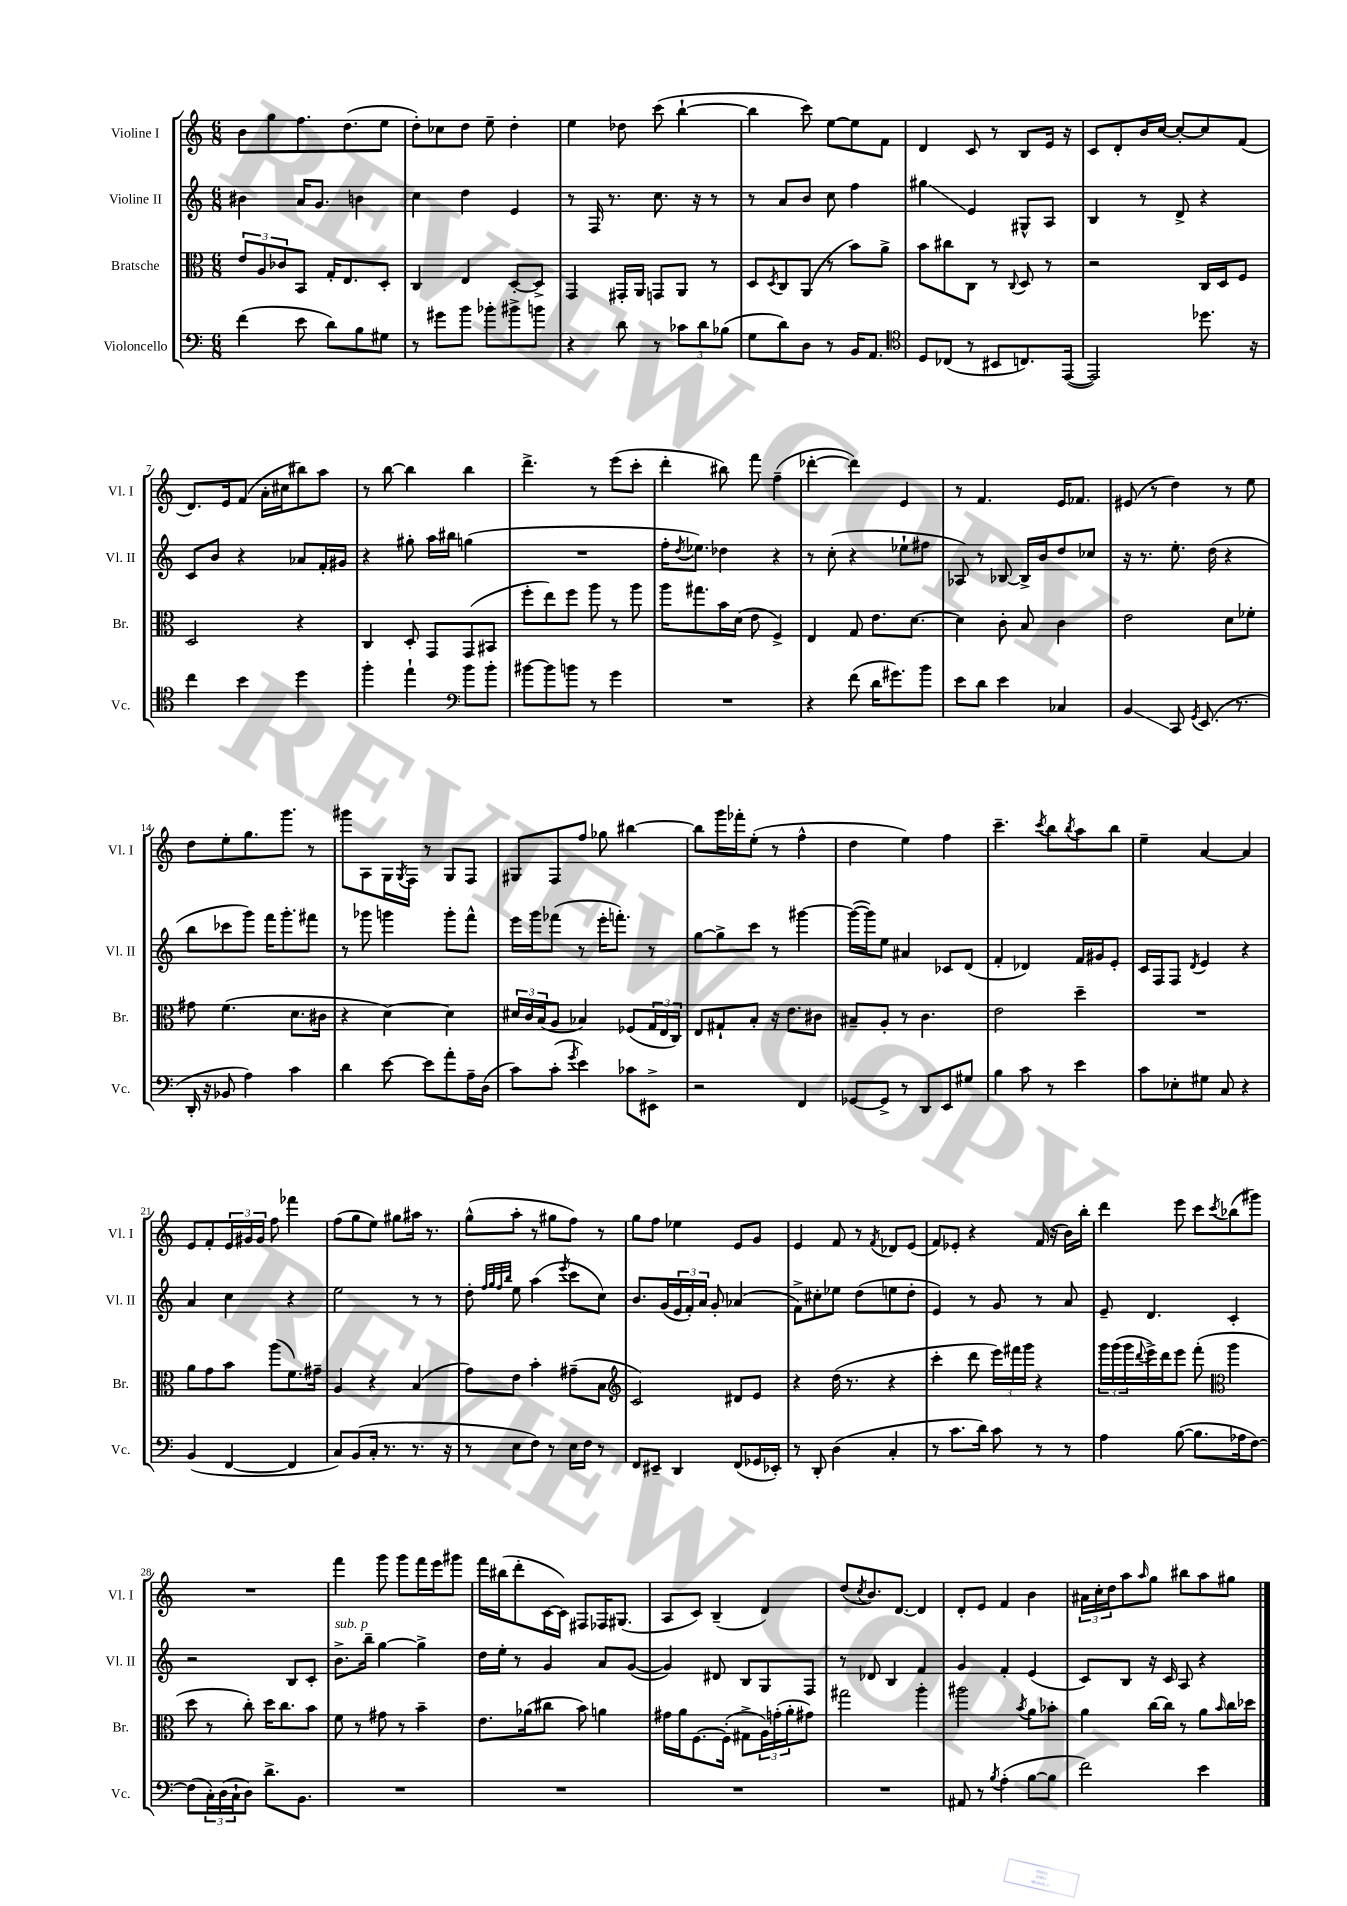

**kern	**kern	**kern	**kern
*staff4	*staff3	*staff2	*staff1
*clefF4	*clefC3	*clefG2	*clefG2
*k[]	*k[]	*k[]	*k[]
*M6/8	*M6/8	*M6/8	*M6/8
(4f	12e	4b#	8b
.	12A	.	.
.	.	.	8gg
.	12c-	.	.
8e	8BB	16a	8.ff
.	.	8.g	.
8d)	16G'	.	.
.	8.E	.	(8.dd
8B	.	4b	.
8G#	8D'	.	8ee
=	=	=	=
8r	4C	4cc	8dd')
8g#	.	.	8cc-
8b	4E	4dd	8dd
8b-'	.	.	8ee~
8b#^	[8D'	4e	4dd'
8b	8D^]	.	.
=	=	=	=
4r	4GG	8r	4ee
.	.	16F	.
.	.	8.r	.
8d	16GG#'	.	8dd-
.	16AA	.	.
8r	8GG	8.cc	(8ccc
12c-	8AA	.	[4bb`
.	.	16r	.
12d	.	.	.
.	8r	8r	.
(12B-	.	.	.
=	=	=	=
8G	8D	8r	4bb]
.	8qD	.	.
8d)	8C	8a	.
8D	(8AA	8b	8ccc)
8r	8r	8cc	[8ee
16BB	8b)	4ff	8ee]
8.AA	.	.	.
.	8a^	.	8f
=	=	=	=
*clefC4	*	*	*
8D	8b	4gg#	4d
(8C-	8cc#	.	.
8r	8C	4e	8c
8BB#	8r	.	8r
.	8qqC	.	.
8.C)	8D	8G#^^	8B
.	8r	8A	16e
([16EE	.	.	16r
=	=	=	=
2EE])	2r	4B	8c
.	.	.	8d'
.	.	8r	16b
.	.	.	[16cc
.	.	8d^	8cc'_
8.dd-	16C	4r	8cc]
.	16D	.	.
.	8F	.	(8f
16r	.	.	.
=	=	=	=
4cc	2D	8c	8.d)
.	.	8b	.
.	.	.	16e
4b	.	4r	(8f
.	.	.	16a'
.	.	.	16cc#
4dd	4r	8a-	8bb#)
.	.	16f'	8aa
.	.	16g#	.
=	=	=	=
4ff'	4C	4r	8r
.	.	.	[8bb
4ee`	8D'	8gg#'	4bb]
.	8GG	16aa	.
.	.	16bb#	.
*clefF4	*	*	*
8b	(8GG	(4gg	4bb
8b'	8BB#	.	.
=	=	=	=
[8b#	8ff'	2.r	4.ddd^
8b#]	8ee)	.	.
8b	8ff	.	.
8r	8aa	.	8r
4g	8r	.	(8eee
.	8aa	.	8ccc'
=	=	=	=
2.r	16aa	16ff'	4ddd'
.	.	8qdd	.
.	8.gg#	8.ee-)	.
.	16b	4dd-	8bb#)
.	(16d	.	.
.	8e	.	8fff
.	4F^)	4r	(4ff~
=	=	=	=
4r	4E	8r	[4ddd-'
.	.	(8cc'	.
(8f	8G	4r	4ddd-])
16d	8.e	.	.
8.g#)	.	.	.
.	.	8ee-`	4e
.	[8.d	.	.
8b	.	8ff#	.
=	=	=	=
8e	4d]	8A-)	8r
8d	.	8r	4.f
4e	8c'	[8B-	.
.	8B	16B-^]	.
.	.	16b	.
4C-	4c	8dd	16e
.	.	.	8.f-
.	.	8cc-	.
=	=	=	=
4BB	2e	16r	(8e#
.	.	8.r	.
.	.	.	8r
8CC	.	8.ee'	4dd)
8qGG	.	.	.
(8.EE	.	.	.
.	.	(16dd	.
.	8d	4r	8r
8.r	.	.	.
.	8f-'	.	8ee
=	=	=	=
16DD'	8g#	8bb	8dd
16r	.	.	.
8BB-	(4.f	8ccc-	8ee'
4A)	.	8ggg)	8.gg
.	.	16fff	.
.	.	8.ggg'	8.ggg
4c	8.d	.	.
.	.	8fff#	8r
.	16c#	.	.
=	=	=	=
4d	4r	8r	8ggg#
.	.	8ggg-	8A
[8e	[4d)	4ggg	16G
.	.	.	8qG
.	.	.	16F
8e]	.	.	8r
8a'	4d]	8ggg'	8G
16A~	.	8fff^^	8F
(16D	.	.	.
=	=	=	=
8c)	24d#	16eee	8G#
.	24c	.	.
.	.	16ggg	.
.	(24B	.	.
(8c'	8A	(8fff-	8F
8qg	.	.	.
4e)	4B-)	8r	8ff
.	.	16eee'	8gg-
.	.	8.fff')	.
8c-	(8F-	.	[4bb#
8EE#^	24G	8r	.
.	24E	.	.
.	24C)	.	.
=	=	=	=
2r	8E	[8gg	8bb#]
.	8G#`	8gg^]	16ggg
.	.	.	16fff-'
.	8B'	8ccc	(8ee'
.	16r	8r	8r
.	8.e	.	.
4FF	.	[4ggg#	4ff^^
.	8c#	.	.
=	=	=	=
[8GG-	8B#~	(16ggg#_	4dd
.	.	16ggg#])	.
8GG-^]	8A'	8ee	.
8r	8r	4a#	4ee)
8DD	4.c	.	.
8EE	.	8c-	4ff
8G#	.	(8d	.
=	=	=	=
4B	2e	4f'	4.ccc~
8c	.	4d-)	.
.	.	.	8qccc
8r	.	.	8bb
.	.	.	8qbb
4e	4dd~	16f	8aa
.	.	16g#	.
.	.	8e'	8bb
=	=	=	=
8c	2.r	16c	4ee~
.	.	16F	.
8E-'	.	8F	.
.	.	8qd	.
8G#	.	4e	[4a
8C	.	.	.
4r	.	4r	4a]
=	=	=	=
(4BB	8a	4a	8e
.	8g	.	8f'
[4FF	8b	4cc	24e
.	.	.	24g#
.	.	.	24g#
.	(8aa	.	8ff
4FF]	8.f)	4r	4fff-
.	16g#~	.	.
=	=	=	=
8C)	4A	2ee	(8ff
(8BB	.	.	8gg
16C'	4r	.	8ee)
8.r	.	.	.
.	.	.	8gg#
8.r	(4B	8r	16aa#
.	.	.	8.r
.	.	8r	.
16r	.	.	.
=	=	=	=
8r	8g)	8dd'	(8gg^^
.	.	32qqff	.
.	.	32qqgg	.
.	.	32qqff	.
.	.	32qqbb	.
8E	8e	8ee	8aa'
8F)	4b'	(4aa	8r
8r	.	.	8gg#
.	.	8qeee	.
16E	(8g#~	8ccc	8ff)
16F	.	.	.
8r	8B	8cc)	8r
=	=	=	=
*	*clefG2	*	*
8FF	2c)	8.b	8gg
8EE#~	.	.	8ff
.	.	(16g	.
4DD	.	24e	4ee-
.	.	24f')	.
.	.	24a	.
.	.	8g'	.
(8FF	8d#	(4a-	8e
16GG-	8e	.	8g
16EE-')	.	.	.
=	=	=	=
8r	4r	8f^)	4e
8DD'	.	8cc#'	.
(4D	(16dd	8ee-	8f
.	8.r	.	.
.	.	(8dd	8r
.	.	.	8qf
4C'	4r	8ee	8d-
.	.	8dd'	(8e
=	=	=	=
8r	4ccc'	4e)	8f)
8.c	.	.	8e-'
.	8ddd	8r	4r
16d)	.	.	.
8c	24eee)	8g	.
.	24fff#	.	.
.	24ggg	.	.
8r	4r	8r	(16f
.	.	.	16r
8r	.	8a	16b)
.	.	.	16bb'
=	=	=	=
4A	24ggg	8e~	4ddd
.	(24ggg	.	.
.	24ggg	.	.
.	8qqddd	.	.
.	16eee^)	4.d	.
.	16ddd	.	.
([8B	8eee	.	8eee
8.B]	(8fff'	.	8ccc
*	*clefC3	*	*
.	.	.	8qccc
.	4aa	4c'	(8bb-
16A-	.	.	.
[8F)	.	.	8ggg#)
=	=	=	=
(8F]	8dd	2r	2.r
24C')	8r	.	.
(24D	.	.	.
24C`	.	.	.
8D)	8cc')	.	.
8.d^	16dd	.	.
.	8.cc	.	.
.	.	8B	.
8.BB	.	.	.
.	8b	8c'	.
=	=	=	=
2.r	8f	8.b^	4fff
.	8r	.	.
.	.	16bb~	.
.	8g#	[4gg	8ggg
.	8r	.	8ggg
.	4b~	4gg^]	16fff
.	.	.	16eee
.	.	.	8ggg#
=	=	=	=
2.r	8.e	16dd	16fff
.	.	16ee'	(16bb#
.	.	8r	8ddd'
.	(16a-	.	.
.	8cc#	4g	[16c
.	.	.	16c])
.	8b)	.	8F#
.	4a	8a	16F-
.	.	.	(8.G#
.	.	([8g	.
=	=	=	=
2.r	16g#	4g])	8A
.	16a	.	.
.	[8.F	.	8c)
.	.	8d#	(4B~
.	(16F']	.	.
.	8G#^	8B	.
.	24A)	8G	4d)
.	(24g'	.	.
.	24a'	.	.
.	8g#)	8F	.
=	=	=	=
2.r	2gg#	8r	(8dd
.	.	.	8qcc
.	.	8d-	8.b)
.	.	4B	.
.	.	.	[8.d
.	4aa'	4f	4d]
=	=	=	=
8AA#	2aa#	4g	8d'
8r	.	.	8e
8qB	.	.	.
(4A'	.	4f'	4f
.	8qb	.	.
[8B	8a	(4e	4b
8B]	8b-'	.	.
=	=	=	=
2f)	4a	8c)	24a#
.	.	.	24cc'
.	.	.	24dd
.	.	8B	8aa
.	.	.	16qqaa
.	[16cc	16r	8gg
.	16cc]	16c	.
.	8r	8A	8bb#
4e	8a	4r	8aa
.	16qqb	.	.
.	16cc	.	8gg#
.	16dd-	.	.
==	==	==	==
*-	*-	*-	*-
